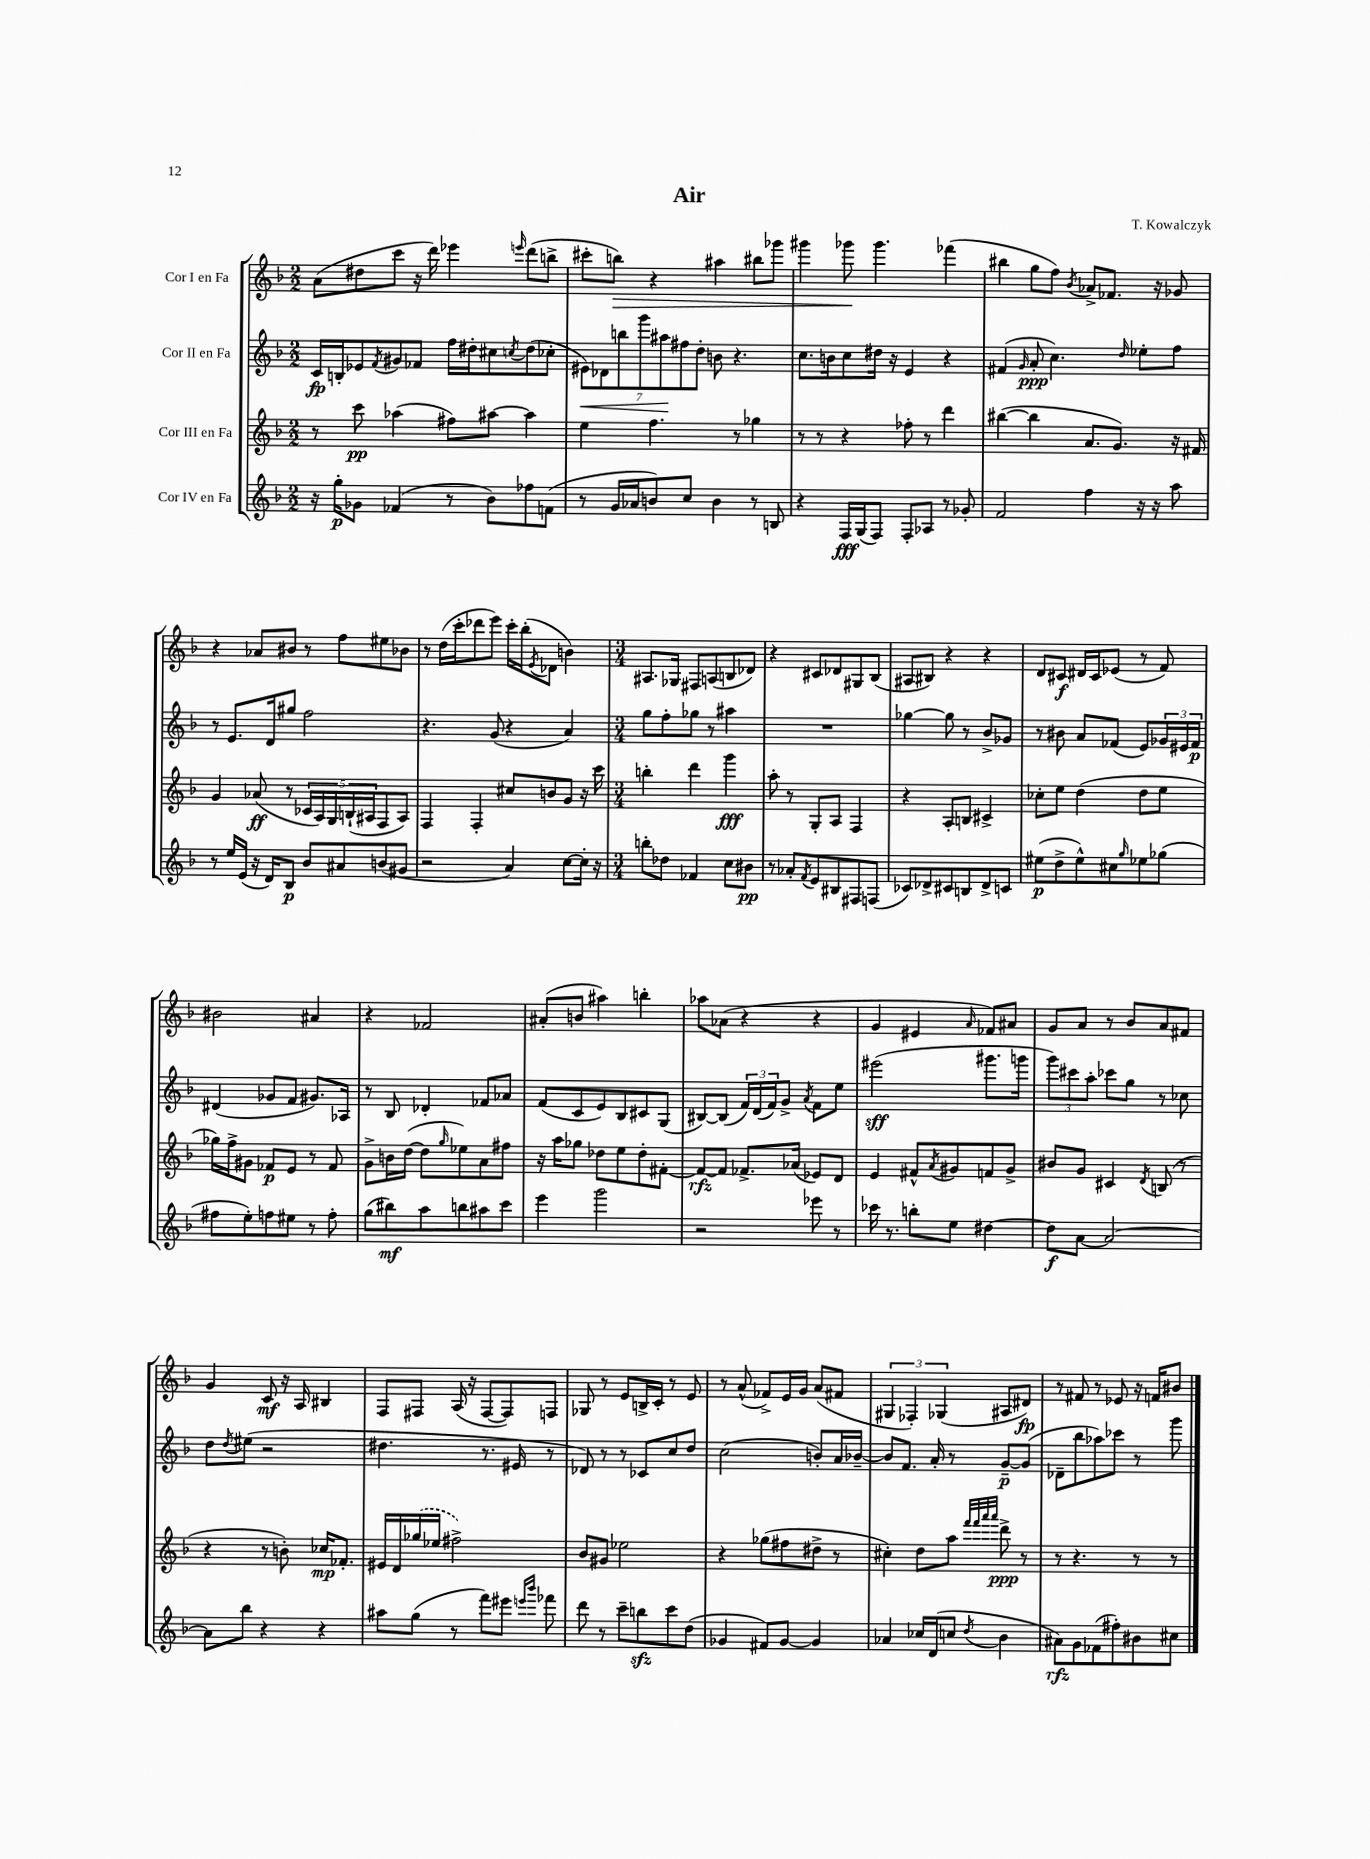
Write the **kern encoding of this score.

**kern	**kern	**kern	**kern
*staff4	*staff3	*staff2	*staff1
*clefG2	*clefG2	*clefG2	*clefG2
*k[b-]	*k[b-]	*k[b-]	*k[b-]
*M2/2	*M2/2	*M2/2	*M2/2
16r	8r	16c/LL	(8a\L
16gg'\LK	.	16B'/J	.
8g-\J	8ccc\	8e-/	8dd#\
.	.	8qf/	.
(4f-/	(4aa-\	8g#/	8ccc\J
.	.	8f-/J	16r
.	.	.	16ddd\)
8r	8ff#\L)	16ff\LL	4eee-\
.	.	16dd#'\J	.
8b-\L)	[8aa#\J	8cc#\	.
.	.	8qcc/	16qqeee/
8ff-\	4aa#\]	(8dd#\	(8ddd\L
(8f\J	.	8cc-'\J	8bb^\J
=	=	=	=
8r	4ee\	14e#\L)	8ccc#'\L
.	.	14d-\	.
16g/LL	.	.	8bb\J)
.	.	14bb\	.
16a-/J	.	.	.
.	.	14ggg\	.
8b/)	4.ff\	.	4r
.	.	14aa#\	.
.	.	14ff#\	.
8cc/J	.	.	.
.	.	14dd'\J	.
4b\	.	8b\	4aa#\
.	8r	4.r	.
8r	4gg-\	.	8bb#\L
8B/	.	.	8ggg-\J
=	=	=	=
4r	8r	8.cc\L	4ggg#\
.	8r	.	.
.	.	16b\k	.
16F/LL	4r	8cc\	8ggg-\
(16G/J	.	.	.
8F/J)	.	16dd#\Jk	4.ggg-\
.	.	16r	.
8F'/L	8ff-'\	4e/	.
8A-/J	8r	.	.
8r	4ddd\	4r	(4fff-\
8g-'/	.	.	.
=	=	=	=
2f/	([4bb#\	(4f#/	4bb#\
.	.	16qqg/	.
.	4bb#\]	8a'/	8gg\L
.	.	4.cc\)	8ff\J)
.	.	.	8qb-/
4ff\	8.a/L	.	8a-^/L
.	.	.	8.f-/J
.	8.g/J)	.	.
.	.	16qqdd/	.
16r	.	8ee-'\L	.
16r	.	.	16r
8aa\	16r	8ff\J	8g-/
.	16f#/	.	.
=	=	=	=
8r	4g/	8r	4r
16ee/LL	.	8.e/L	.
(16e/JJ	.	.	.
16r	(8a-/	.	8a-/L
16d/LK)	.	16d/k	.
8B-/J	8r	8gg#/J	8b#/J
8b-/L	20c-/LL	2ff\	8r
.	20A/)	.	.
.	20G/	.	.
8a#/	.	.	8ff\L
.	(20B`/	.	.
.	20A#/J	.	.
(8b/	8F/	.	8ee#\
8g#/J	8A#/J)	.	8b-\J
=	=	=	=
2r	4F/	4.r	8r
.	.	.	(16dd\LL
.	.	.	16ccc'\J
.	4F'/	.	8ddd-\
.	.	(8g/	8eee\J)
4a/)	8cc#/L	4r	16ccc'\LL
.	.	.	(16bb-'\J
.	.	.	8qe/
.	8b/	.	8d-\J
[8cc\L	8g/J	4a/)	4b\)
16cc'\]Jk	16r	.	.
16r	16ccc\	.	.
=	=	=	=
*M3/4	*M3/4	*M3/4	*M3/4
8bb'\L	4bb'\	8gg\L	8.A#/L
8dd-\J	.	8ff'\	.
.	.	.	16G-/Jk
4f-/	4ddd\	8gg-\J	8F#/L
.	.	8r	(8A/
8cc\L	4ggg\	4aa#\	8B/
8b#\J	.	.	8d-/J)
=	=	=	=
8r	8aa'\	2.r	4r
8a-'/L	8r	.	.
8qf/	.	.	.
8e/	8G'/L	.	8c#/L
8B#/	8A/J	.	8d-/
8F#/	4F/	.	8G#/
(8F/J	.	.	(8B-/J
=	=	=	=
8c-/L)	4r	[4gg-\	8A#/L
8d-^/	.	.	8B#/J)
8c#/	8A'/L	8gg-\]	4r
8B/	8B/J	8r	.
8d-^/	4c#^/	8b-^/L	4r
8c/J	.	8g-/J	.
=	=	=	=
(8ee#\L	8cc-'\L	8r	8d/L
8dd^\	8ee\J	8b#\	8c#/J
8ee#^^\)	(4dd\	8a/L	16d#/LL
.	.	.	16c#/J
8cc#\	.	(8f-/J	(8e-/J
16qqgg/	.	.	.
8ee-\	8dd\L	8e/L)	8r
(8gg-\J	8ee\J	24g-/L	8f/)
.	.	24e#/	.
.	.	24f-/JJ	.
=	=	=	=
8ff#\L	16gg-\LL)	(4d#/	2b#\
.	16ff^\J	.	.
8ee'\)	8g#\J	.	.
8ff\	8f-/L	8g-/L	.
8ee#\J	8e/J	8f/J	.
8r	8r	8.g#/L)	4a#/
8ff'\	8f-/	.	.
.	.	16A-/Jk	.
=	=	=	=
(8gg\L	8g^\L	8r	4r
8bb#\)	16b\L	8B-/	.
.	([16dd\JJ	.	.
8aa\	8dd\]L	4d-'/	2f-/
.	16qqgg/	.	.
8bb\	8ee-\)	.	.
8aa#\	8a\	8f-/L	.
8ccc\J	8ff#\J	8a-/J	.
=	=	=	=
4eee\	16r	(8f/L	(8a#'/L
.	16aa\LK	.	.
.	8gg-\J	8c/	8b/J
2ggg\	8dd-\L	8e/)	4aa#\)
.	8ee\	8B-/	.
.	8dd-'\	8c#/	4bb'\
.	[8f#'\J	(8G/J	.
=	=	=	=
2r	8f#/_L	[8B#/L)	8aa-\L
.	8f#/]J	(8B#/]J	(8a-\J
.	8.f-^/L	24f/LL)	4r
.	.	(24d/	.
.	.	24f/J)	.
.	.	8g^/J	.
.	(16a-/Jk	.	.
.	.	8qa/	.
8eee-\	8e-/L)	8f\L	4r
8r	8d/J	8ee\J	.
=	=	=	=
16ccc-\	4e/	(2eee#\	4g/
8.r	.	.	.
8bb'\L	8f#^^/L	.	4e#/
.	8qa/	.	.
8ee\J	8g#/	.	.
.	.	.	16qqa/
[4dd#\	8f/	8.ggg#\L	8f-/L)
.	8g#^/J	.	8a#/J
.	.	16ggg\Jk	.
=	=	=	=
8dd#\]L	8b#/L	12ggg\L)	8g/L
.	.	12ccc#\	.
[8a\J	8g/J	.	8a/J
.	.	12aa'\J	.
2a/_	4c#/	8ccc-\L	8r
.	.	8gg\J	8b-/L
.	8qd/	.	.
.	(8B/	8r	8a/
.	8r	8cc-\	8f#/J
=	=	=	=
8a\]L	4r	8dd\L	4g/
.	.	8qdd/	.
8bb-\J	.	(8ee#\J	.
4r	8r	2r	8c/
.	8b'\)	.	16r
.	.	.	16A/
4r	16cc-/LK	.	4B#/
.	8.f-'/J	.	.
=	=	=	=
8aa#\L	16e#/LL	4.dd#\	8F/L
.	16d/	.	.
(8gg\J	(16gg-/	.	8F#/J
.	16ee-/JJ	.	.
8r	2ff#^\)	.	(16A/
.	.	.	16r
8fff\L)	.	8.r	[8F#/L
8eee#\J	.	.	8F#/])
.	.	16e#/	.
16qqeee/LL	.	.	.
16qqbbb-/JJ	.	.	.
8fff-\	.	8r	8F/J
=	=	=	=
8ddd\	8b-/L	8d-/)	8G-/
8r	8g#/J	8r	8r
8ccc~\L	2ee-\	8r	8e/L
8bb\	.	8c-/L	16B^/L
.	.	.	16c'/JJ
8ccc\	.	8cc/	8r
(8dd\J	.	8dd/J	8e/
=	=	=	=
4g-/	4r	(2cc\	8r
.	.	.	(8a^^/
8f#/L)	(8gg-\L	.	8f-^/L)
[8g-/J	8ff#\	.	16e/L
.	.	.	16g/JJ
4g-/]	8dd#^\J	8b'/L)	(8a/L
.	8r	16a/L	8f#/J
.	.	[16b-~/JJ	.
=	=	=	=
4a-/	4cc#'\)	8b-/]L	6G#/
.	.	8.f/J	.
.	.	.	6F-'/)
16cc-/LL	8dd\L	.	.
(16d/J	.	16a'/	.
.	.	.	(6G-/
8cc/J	8aa\J	8r	.
.	32qqfff/LLL	.	.
.	32qqfff/	.	.
.	32qqaaa/	.	.
8qdd/	32qqaaa/JJJ	.	.
4b-\	8ddd^\	[8g~/L	8A#/L
.	8r	(8g/]J	8d#/J)
=	=	=	=
8a#\L)	8r	8d-~\L	8r
8g\	4.r	8bb-\	8f#/
(8f-\	.	8aa-\)	8r
8ff#'\)	.	8ccc-\J	8e-/
8b#\	8r	8r	16r
.	.	.	16f/LK
8cc#\J	8r	8ggg\	8b#/J
==	==	==	==
*-	*-	*-	*-
